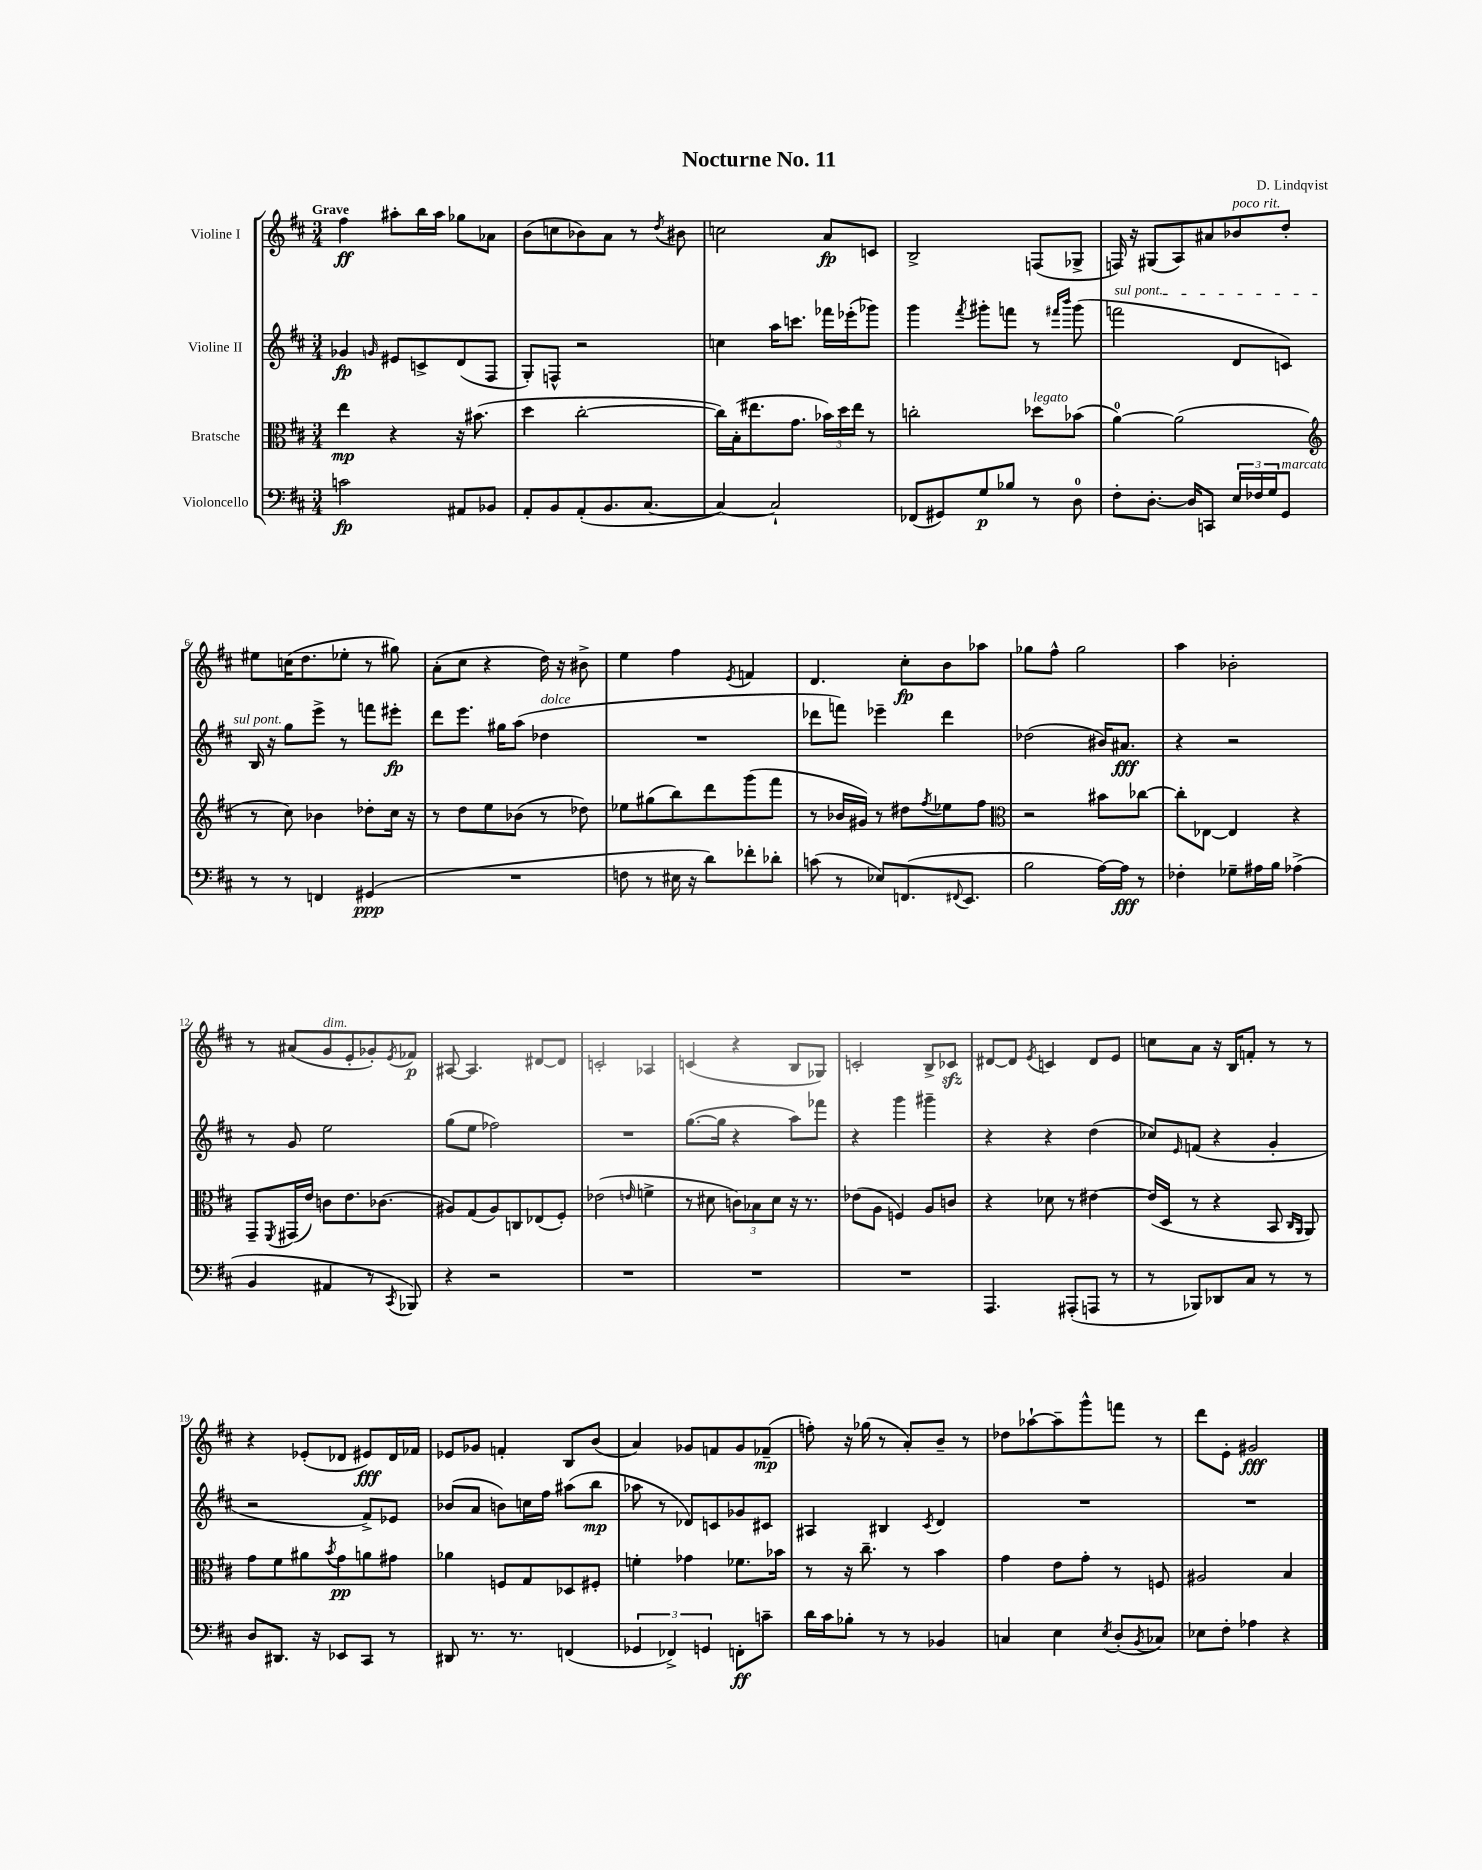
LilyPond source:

\header { title = "Nocturne No. 11" composer = "D. Lindqvist" }
<<
\new StaffGroup <<
\new Staff = "s0" \with { instrumentName = "Violine I" } {
    \clef treble \key d \major \numericTimeSignature \time 3/4 \tempo "Grave"
    fis''4\ff ais''8-. b''16 ais''16 ges''8 aes'8 |
    b'8( c''8 bes'8) a'8 r8 \acciaccatura { d''8 } bis'8 |
    c''2 a'8\fp c'8 |
    b2-> f8( ges8-> |
    f16) r16 gis8( a8) ais'8 bes'8^\markup { \italic "poco rit." } d''8-. |
    eis''8 c''16( d''8. ees''8-. r8 gis''8) |
    a'8-.( cis''8 r4 d''16) r16 bis'8-> |
    e''4 fis''4 \acciaccatura { e'8 } f'4 |
    d'4. cis''8-.\fp b'8 aes''8 |
    ges''8 fis''8-^ ges''2 |
    a''4 bes'2-. |
    r8 ais'8( g'8^\markup { \italic "dim." } e'8-. ges'8-.) \acciaccatura { e'8 } fes'8\p |
    ais8~ ais4. dis'8~ dis'8 |
    c'2-. aes4 |
    c'4( r4 b8 ges8) |
    c'2-. b8-> ces'8\sfz |
    dis'8~ dis'8 \acciaccatura { e'8 } c'4 dis'8 e'8 |
    c''8 a'8 r16 b16 f'8-. r8 r8 |
    r4 ees'8-.( des'8 eis'8\fff) des'16 fes'16 |
    ees'8 ges'8 f'4-. b8 b'8( |
    a'4) ges'8 f'8 ges'8 fes'8--\mp( |
    f''8-.) r16 ges''16( r8 a'8-.) b'8-- r8 |
    des''8 aes''8~-! aes''8-- g'''8-^ f'''8 r8 |
    d'''8 e'8-. gis'2\fff \bar "|." |
}
\new Staff = "s1" \with { instrumentName = "Violine II" } {
    \clef treble \key d \major \numericTimeSignature \time 3/4
    ges'4\fp \grace { g'16 } eis'8 c'8-> d'8( fis8 |
    g8-.) f8-^ r2 |
    c''4 a''16 c'''8. fes'''16 ees'''16-.( ges'''8) |
    g'''4 \acciaccatura { fis'''8 } gis'''8-. f'''8 r8 \grace { fis'''16 b'''16 } gis'''8( |
    \once \override TextSpanner.bound-details.left.text = \markup { \italic "sul pont." } f'''2\startTextSpan d'8 c'8) |
    b16\stopTextSpan r16 g''8 e'''8-> r8 f'''8 eis'''8-.\fp |
    d'''8 e'''8. gis''16 a''8( des''4^\markup { \italic "dolce" } |
    R2. |
    des'''8 f'''8) ees'''4-- des'''4 |
    des''2( bis'16) ais'8.\fff |
    r4 r2 |
    r8 g'8 e''2 |
    g''8( e''8 fes''2) |
    R2. |
    g''8.~( g''16 r4 a''8) fes'''8 |
    r4 g'''4 gis'''4-- |
    r4 r4 d''4( |
    ces''8) \grace { e'16 } f'8( r4 g'4-. |
    r2 fis'8->) ees'8 |
    bes'8( a'8 b'8) c''16 fis''16 ais''8( b''8\mp |
    aes''8 r8 des'8) c'8 ges'8 cis'8 |
    ais4 bis4 \acciaccatura { cis'8 } d'4 |
    R2. |
    R2. \bar "|." |
}
\new Staff = "s2" \with { instrumentName = "Bratsche" } {
    \clef alto \key d \major \numericTimeSignature \time 3/4
    e''4\mp r4 r16 bis'8.( |
    d''4 cis''2~-. |
    cis''16) b16-.( eis''8. g'8. \tuplet 3/2 { bes'16) d''16 eis''16 } r8 |
    c''2-. des''8^\markup { \italic "legato" } bes'8( |
    a'4-0~) a'2( |
    \clef treble r8 cis''8) bes'4 des''8-. cis''16 r16 |
    r8 d''8 e''8 bes'8( r8 des''8) |
    ees''8 gis''8( b''8) d'''8 g'''8( fis'''8 |
    r8 bes'16 gis'16) r8 dis''8 \acciaccatura { fis''8 } ees''8 fis''8 |
    \clef alto r2 bis'8 ces''8~ |
    ces''8-. ees8~ ees4 r4 |
    g,8-- \acciaccatura { fis,8 } gis,16( e'16) c'8 e'8. ces'8.( |
    ais8) g8( ais8) c8 ees8( fis8-.) |
    ees'2( \grace { e'16 } f'4-> |
    r8 dis'8 \tuplet 3/2 { c'8) bes8 dis'8 } r16 r8. |
    ees'8( a8 f4) a8 c'8 |
    r4 des'8 r8 eis'4~ |
    eis'16( d16 r8 r4 b,8 \grace { cis16 a,16 } a,8) |
    g'8 fis'8 ais'8 \acciaccatura { b'8 } g'8\pp a'8 gis'8 |
    aes'4 f8 g8 des8 fis8-. |
    f'4-. ges'4 fes'8. bes'16 |
    r8 r16 cis''8.-- r8 b'4 |
    g'4 e'8 g'8-. r8 f8 |
    ais2 b4 \bar "|." |
}
\new Staff = "s3" \with { instrumentName = "Violoncello" } {
    \clef bass \key d \major \numericTimeSignature \time 3/4
    c'2\fp ais,8 bes,8 |
    a,8-. b,8 a,8-.( b,8. cis8.~ |
    cis4~) cis2-! |
    fes,8( gis,8) g8\p bes8 r8 d8-0 |
    fis8-. d8.~-. d16 c,8 \tuplet 3/2 { e16 fes16 g16 } g,8^\markup { \italic "marcato" } |
    r8 r8 f,4 gis,4\ppp( |
    R2. |
    f8 r8 eis16 r16 d'8) fes'8-. des'8-. |
    c'8( r8 ees8) f,8.( \appoggiatura { fis,8 } e,8. |
    b2 a16~) a16\fff r8 |
    fes4-. ges8-- ais16 b16 aes4->( |
    b,4 ais,4 r8 \acciaccatura { cis,8 } bes,,8) |
    r4 r2 |
    R2. |
    R2. |
    R2. |
    a,,4. ais,,8-.( a,,8 r8 |
    r8 bes,,8) des,8 cis8 r8 r8 |
    d8 dis,8. r16 ees,8 cis,8 r8 |
    dis,8 r8. r8. f,4( |
    \tuplet 3/2 { ges,4 fes,4->) g,4 } f,8-.\ff c'8-- |
    d'16 cis'16 bes8-. r8 r8 bes,4 |
    c4 e4 \acciaccatura { e8 } d8-.( \acciaccatura { b,8 } ces8) |
    ees8 fis8-. aes4 r4 \bar "|." |
}
>>
>>
